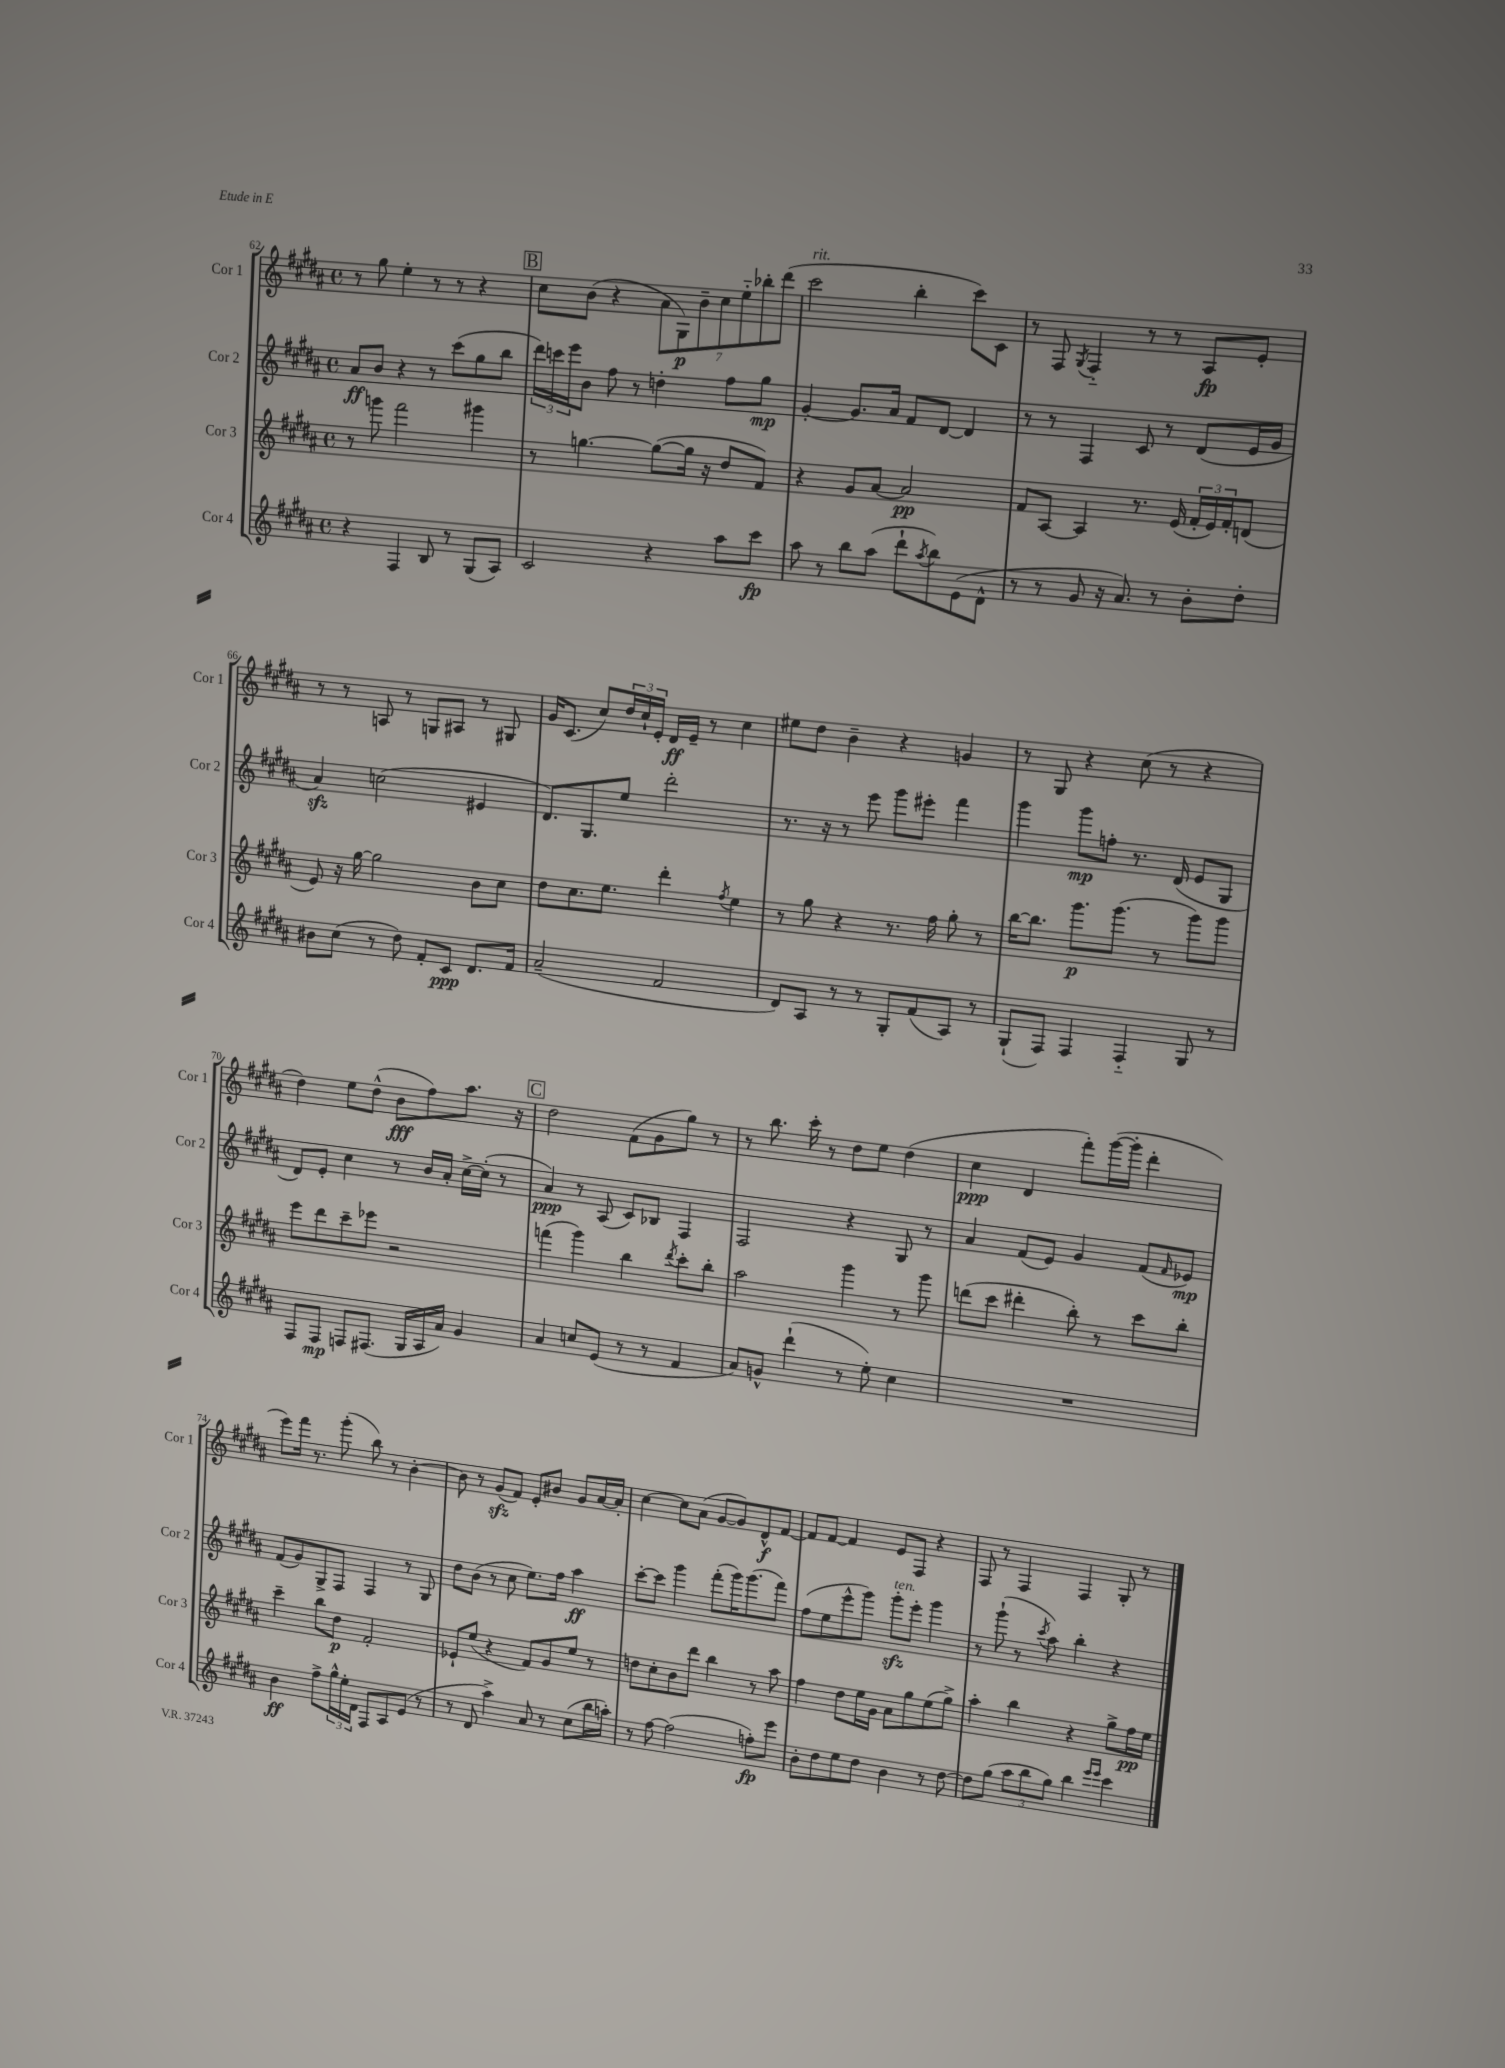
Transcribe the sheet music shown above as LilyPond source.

<<
\new StaffGroup <<
\new Staff = "s0" \with { instrumentName = "Cor 1" shortInstrumentName = "Cor 1" } {
    \clef treble \key b \major \defaultTimeSignature \time 4/4
    r8 gis''8 e''4-. r8 r8 r4 |
    \mark \markup { \box "B" } cis''8 b'8( r4 \tuplet 7/4 { ais'8 gis8\p) b'8-- cis''8 e''8-_ bes''8-. dis'''8( } |
    cis'''2^\markup { \italic "rit." } b''4-. cis'''8) cis'8 |
    r8 fis8 \acciaccatura { gis8 } fis4-_ r8 r8 ais8\fp e'8-. |
    r8 r8 a8 r8 g8 ais8 r8 gis8 |
    gis'16 cis'8.( cis''8) \tuplet 3/2 { dis''16 cis''16-! e'16-. } dis'16\ff e'16-- r8 cis''4 |
    eis''8 dis''8 b'4-- r4 g'4 |
    r8 gis8 r4 cis''8( r8 r4 |
    dis''4) e''8 dis''8-^( b'8\fff fis''8) ais''8. r16 |
    \mark \markup { \box "C" } dis''2 fis'8( gis'8 gis''8) r8 |
    r8 b''8. cis'''16-. r8 dis''8 e''8 dis''4( |
    cis''4\ppp dis'4 fis'''8-.) gis'''16~( gis'''16-. dis'''4-. |
    e'''8) fis'''16 r8. gis'''8-.( b''8) r8 b'4~-. |
    b'8 r8 gis'8\sfz( fis'8) e'8-. bis'8 gis'8 ais'16~ ais'16-. |
    cis''4~ cis''8 ais'8( gis'8~ gis'8) dis'8-^\f fis'8~ |
    fis'8 fis'8~ fis'4 e'8 fis8 r4 |
    fis8 r8 fis4 fis4 gis8-. r8 \bar "|." |
}
\new Staff = "s1" \with { instrumentName = "Cor 2" shortInstrumentName = "Cor 2" } {
    \clef treble \key b \major \defaultTimeSignature \time 4/4
    ais'8\ff b'8 r4 r8 cis'''8( gis''8 b''8 |
    \mark \markup { \box "B" } \tuplet 3/2 { dis'''16) c'''16 e'''16 } b'8 fis''8 r8 d''4-. fis''8 gis''8\mp |
    gis'4~-. gis'8. ais'16 fis'8 dis'8~ dis'4 |
    r8 r8 fis4 cis'8 r8 dis'8( e'16 gis'16 |
    ais'4\sfz) c''2( eis'4 |
    dis'8.) gis8. e''8 dis'''2-. |
    r8. r16 r8 e'''8 gis'''8 eis'''8-. fis'''4 |
    gis'''4 gis'''8\mp f''8-. r8. dis'16( e'8 gis8 |
    dis'8) e'8-. cis''4 r8 b'16 ais'16-. cis''16~-> cis''16-.( r8 |
    \mark \markup { \box "C" } ais'4\ppp) r8 ais8( cis'8) bes8 fis4 |
    fis2 r4 gis8 r8 |
    ais'4 fis'8( e'8) gis'4 fis'8( \grace { fis'16 } ees'8\mp) |
    fis'8( gis'8) gis8-> fis8 fis4 r8 gis8 |
    dis''8 b'8( r8 cis''8 e''8.) fis''16 ais''4\ff |
    cis'''8~-. cis'''8 gis'''4 fis'''8-.( gis'''16) gis'''8.( fis'''8) |
    fis''8( e''8 e'''8-^ gis'''8) gis'''8-.\sfz^\markup { \italic "ten." } e'''8-. gis'''4 |
    r8 gis'''8-!( r8 \acciaccatura { cis'''8 } ais''8) b''4-. r4 \bar "|." |
}
\new Staff = "s2" \with { instrumentName = "Cor 3" shortInstrumentName = "Cor 3" } {
    \clef treble \key b \major \defaultTimeSignature \time 4/4
    r8 g'''8 fis'''2 gis'''4 |
    \mark \markup { \box "B" } r8 g''4.~ g''8~( g''16 r16 dis''8 fis'8) |
    r4 gis'8 ais'8~ ais'2\pp |
    fis'8 ais8~ ais4 r8. e'16( \tuplet 3/2 { fis'16-. e'16) fis'16-. } d'8( |
    e'8) r16 gis''16~ gis''2 b'8 cis''8 |
    dis''8 cis''8. e''8. dis'''4-. \acciaccatura { fis''8 } e''4 |
    r8 gis''8 r4 r8. fis''16 gis''8-. r8 |
    b''16~ b''8. gis'''8.\p gis'''8.( r8 gis'''8) gis'''8 |
    e'''8 dis'''8 cis'''8-- ees'''8 r2 |
    \mark \markup { \box "C" } f'''4( gis'''4) b''4 \acciaccatura { dis'''8 } cis'''8-. b''8-. |
    ais''2 gis'''4 r8 gis'''8 |
    d'''8( cis'''8 dis'''4-. b''8-.) r8 cis'''8 b''8-. |
    cis'''4-- b''8 dis''8\p fis'2-. |
    ees'8-! e''8( r4 fis'8) gis'8 e''8 r8 |
    d''8 cis''8-. b'8 dis'''8 b''4 r8 ais''8 |
    fis''4 dis''8 e''16 gis'16 ais'8 gis''8 e''8( gis''8->) |
    ais''4-. b''4 r4 gis''8-> fis''16\pp e''16 \bar "|." |
}
\new Staff = "s3" \with { instrumentName = "Cor 4" shortInstrumentName = "Cor 4" } {
    \clef treble \key b \major \defaultTimeSignature \time 4/4
    r4 fis4 b8 r8 gis8( ais8) |
    \mark \markup { \box "B" } cis'2 r4 ais''8 cis'''8\fp |
    ais''8 r8 b''8 ais''8( dis'''8-! \acciaccatura { ais''8 } b''8) e'8( dis'8-^ |
    r8 r8 gis'8 r16 ais'8.) r8 b'8-. dis''8-. |
    bis'8 cis''8( r8 dis''8) fis'8-. cis'8\ppp dis'8. fis'16 |
    ais'2--( fis'2 |
    dis'8) ais8 r8 r8 gis8-. fis'8( ais8) r8 |
    gis8-!( fis8) fis4 fis4-_ gis8 r8 |
    fis8 fis8\mp f8 fis8.( gis16 ais16 ais'16) gis'4 |
    \mark \markup { \box "C" } ais'4 c''8 e'8( r8 r8 fis'4 |
    ais'8) g'8-^ dis'''4-!( r8 e''8-.) cis''4 |
    R1 |
    b'4\ff fis''8-> \tuplet 3/2 { gis''16-^ e''16-. dis'16 } fis8 ais8 e'8( r8 |
    r8 dis'8 ais''4->) ais'8 r8 cis''8( b''16 a''16-.) |
    r8 fis''8~ fis''2( f''8-.\fp) e'''8 |
    b'8-. dis''8 e''8 dis''8 b'4 r8 dis''8~ |
    dis''8 gis''8( \tuplet 3/2 { ais''8 b''8 gis''8) } b''4 \grace { e'''16 e'''16 } cis'''4 \bar "|." |
}
>>
>>
\layout { \context { \Score currentBarNumber = #62 } }
